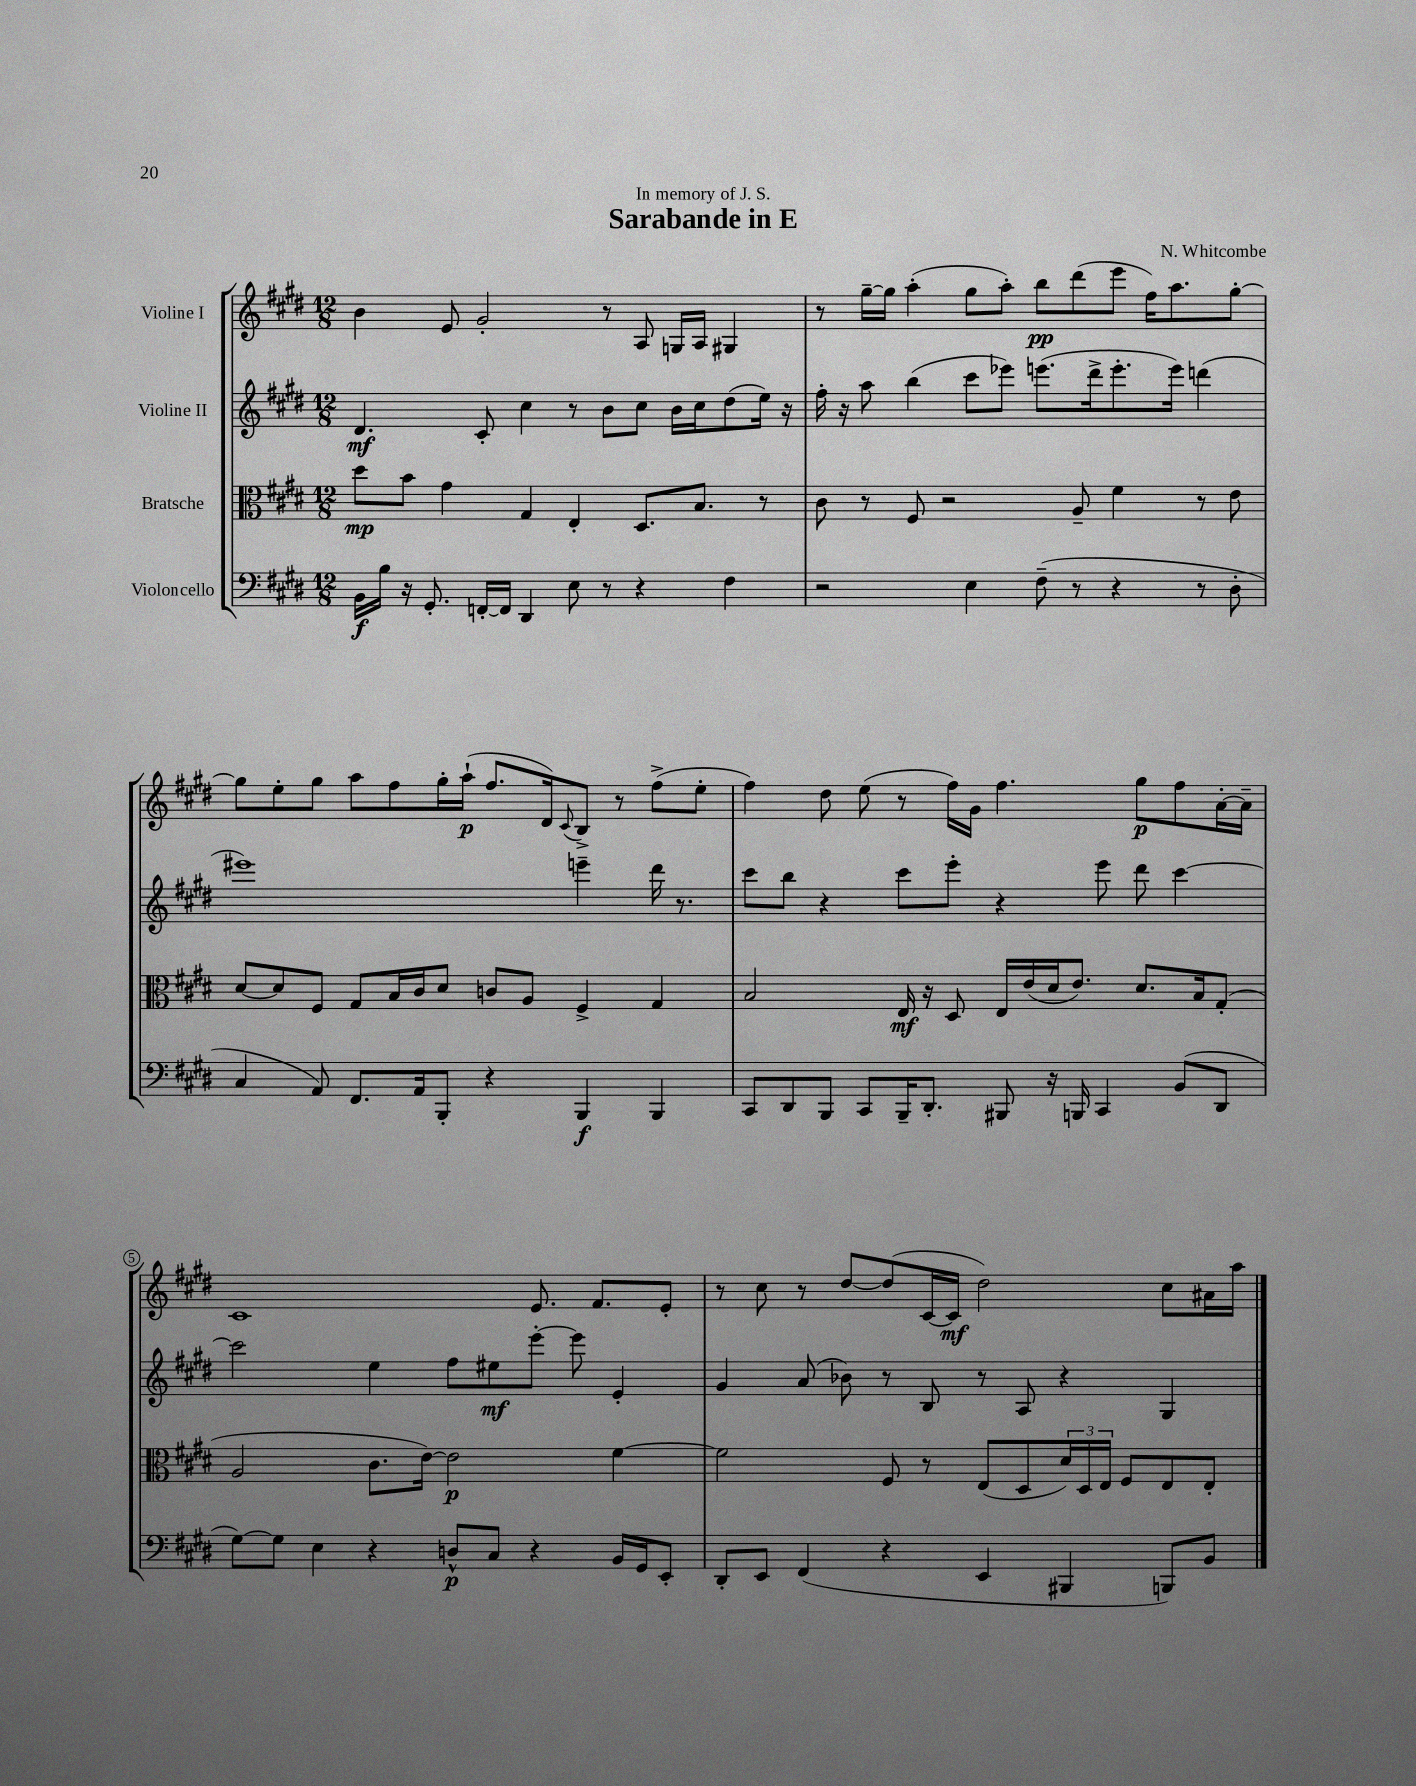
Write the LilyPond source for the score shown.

\header { title = "Sarabande in E" composer = "N. Whitcombe" dedication = "In memory of J. S." }
<<
\new StaffGroup <<
\new Staff = "s0" \with { instrumentName = "Violine I" } {
    \clef treble \key e \major \numericTimeSignature \time 12/8
    b'4 e'8 gis'2-. r8 a8 g16 a16 gis4 |
    r8 gis''16~-- gis''16 a''4-.( gis''8 a''8-.) b''8\pp dis'''8( e'''8 fis''16) a''8. gis''8~-. |
    gis''8 e''8-. gis''8 a''8 fis''8 gis''16-. a''16-!\p( fis''8. dis'16) \appoggiatura { cis'8 } b8-> r8 fis''8->( e''8-. |
    fis''4) dis''8 e''8( r8 fis''16) gis'16 fis''4. gis''8\p fis''8 a'16~-. a'16-- |
    cis'1 e'8. fis'8. e'8-. |
    r8 cis''8 r8 dis''8~ dis''8( cis'16~ cis'16\mf dis''2) cis''8 ais'16 a''16 \bar "|." |
}
\new Staff = "s1" \with { instrumentName = "Violine II" } {
    \clef treble \key e \major \numericTimeSignature \time 12/8
    dis'4.\mf cis'8-. cis''4 r8 b'8 cis''8 b'16 cis''16 dis''8( e''16) r16 |
    fis''16-. r16 a''8 b''4( cis'''8 ees'''8) e'''8.( dis'''16-> e'''8.-. e'''16) d'''4( |
    eis'''1) e'''4-- dis'''16 r8. |
    cis'''8 b''8 r4 cis'''8 e'''8-. r4 e'''8 dis'''8 cis'''4~ |
    cis'''2 e''4 fis''8 eis''8\mf e'''8~-. e'''8 e'4-. |
    gis'4 a'8( bes'8) r8 b8 r8 a8 r4 gis4 \bar "|." |
}
\new Staff = "s2" \with { instrumentName = "Bratsche" } {
    \clef alto \key e \major \numericTimeSignature \time 12/8
    dis''8\mp b'8 gis'4 gis4 e4-. dis8. b8. r8 |
    cis'8 r8 fis8 r2 a8-- fis'4 r8 e'8 |
    dis'8~ dis'8 fis8 gis8 b16 cis'16 dis'8 c'8 a8 fis4-> gis4 |
    b2 e16\mf r16 dis8 e16 e'16( dis'16 e'8.) dis'8. b16 gis8-.( |
    a2 cis'8. e'16~) e'2\p fis'4~ |
    fis'2 fis8 r8 e8( dis8 \tuplet 3/2 { dis'16) dis16 e16 } fis8 e8 e8-. \bar "|." |
}
\new Staff = "s3" \with { instrumentName = "Violoncello" } {
    \clef bass \key e \major \numericTimeSignature \time 12/8
    b,16\f b16 r16 gis,8.-. f,16~-. f,16 dis,4 e8 r8 r4 fis4 |
    r2 e4 fis8--( r8 r4 r8 dis8-. |
    cis4 a,8) fis,8. a,16 b,,8-. r4 b,,4\f b,,4 |
    cis,8 dis,8 b,,8 cis,8 b,,16-- dis,8.-. bis,,8 r16 b,,16 cis,4 b,8( dis,8 |
    gis8~) gis8 e4 r4 d8-^\p cis8 r4 b,16 gis,16 e,8-. |
    dis,8-. e,8 fis,4( r4 e,4 bis,,4 b,,8) b,8 \bar "|." |
}
>>
>>
\layout { \context { \Score \override BarNumber.break-visibility = ##(#f #t #t) barNumberVisibility = #(every-nth-bar-number-visible 5) \override BarNumber.stencil = #(make-stencil-circler 0.1 0.3 ly:text-interface::print) } }
